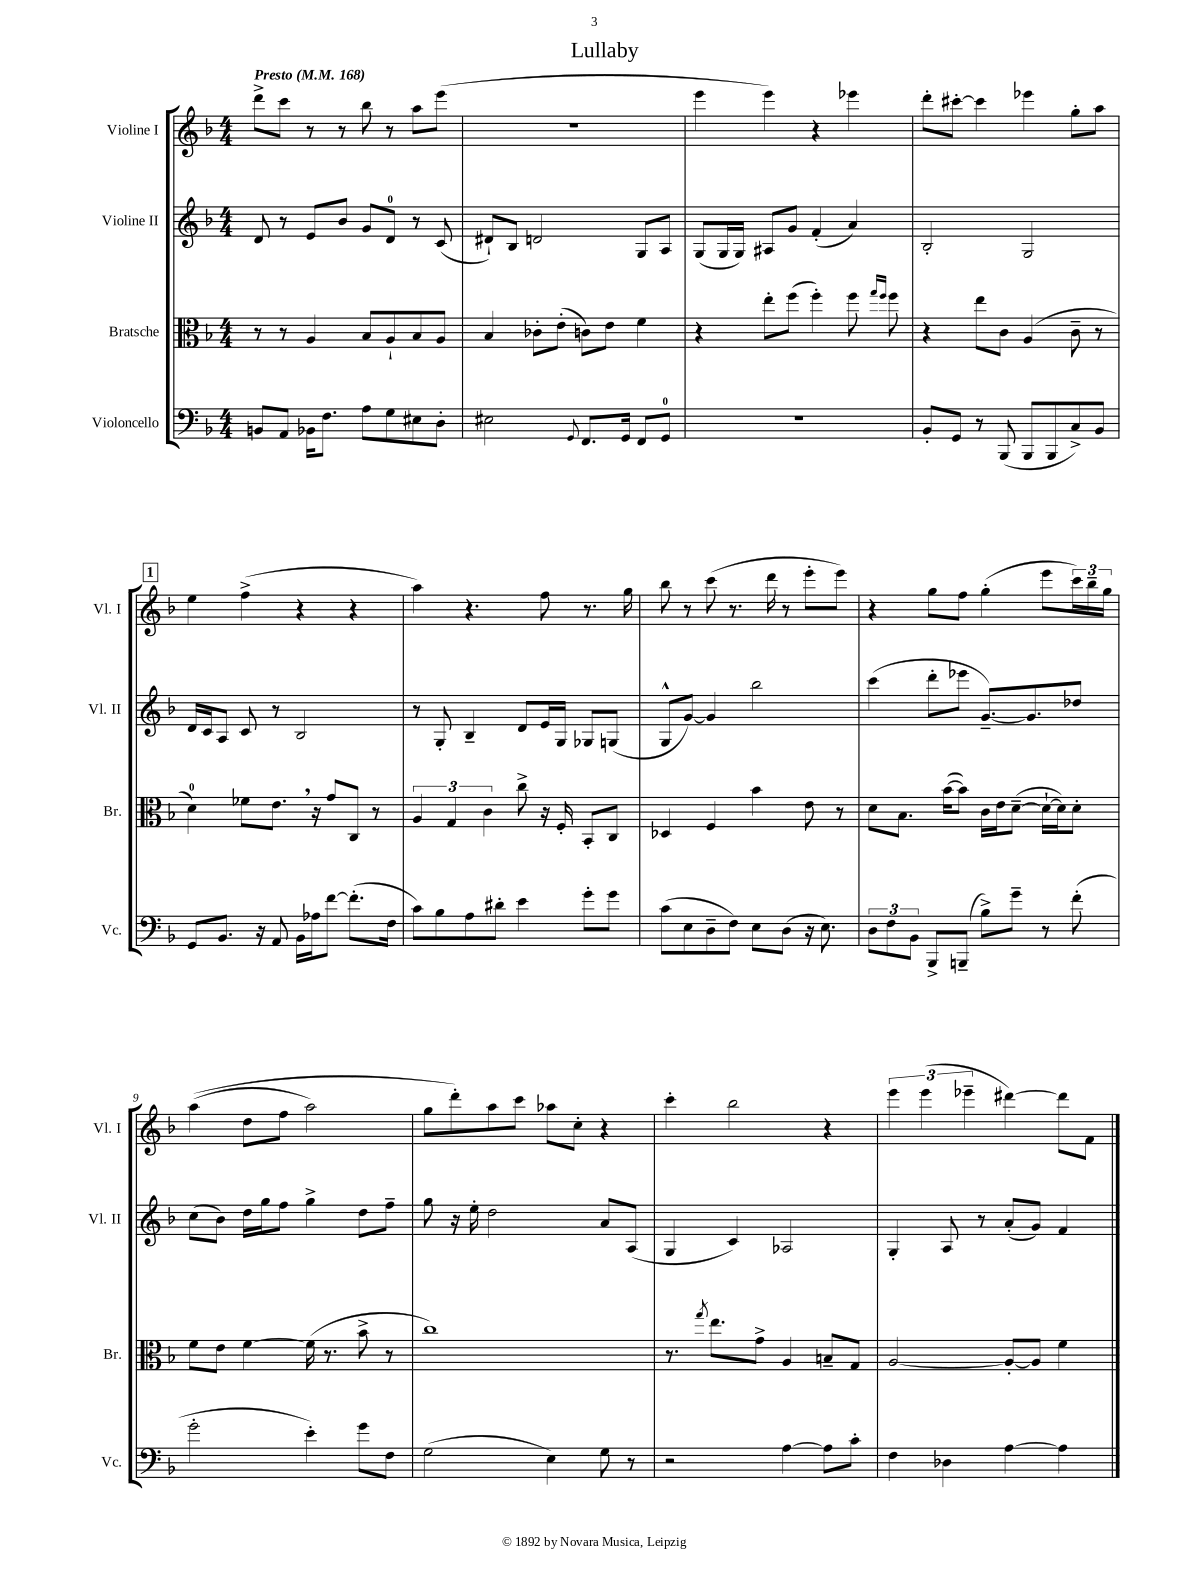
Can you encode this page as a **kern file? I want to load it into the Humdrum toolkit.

**kern	**kern	**kern	**kern
*staff4	*staff3	*staff2	*staff1
*clefF4	*clefC3	*clefG2	*clefG2
*k[b-]	*k[b-]	*k[b-]	*k[b-]
*M4/4	*M4/4	*M4/4	*M4/4
*MM168	*MM168	*MM168	*MM168
8BB/L	8r	8d/	8ddd^\L
8AA/J	8r	8r	8ccc\J
16BB-\LK	4A/	8e/L	8r
8.F\J	.	.	.
.	.	8b-/J	8r
8A\L	8B-/L	8g/L	8bb-\
8G\	8A`/	8d/J	8r
8E#\	8B-/	8r	8aa\L
8D'\J	8A/J	(8c/	(8eee\J
=	=	=	=
2E#\	4B-/	8d#`/L)	1r
.	.	8B-/J	.
.	8c-'\L	2d/	.
.	(8e'\J	.	.
8qqGG/	.	.	.
8.FF/L	8c\L)	.	.
.	8e\J	.	.
16GG/Jk	.	.	.
8FF/L	4f\	8G/L	.
8GG/J	.	8A/J	.
=	=	=	=
1r	4r	(8G/L	4eee\
.	.	16G/L	.
.	.	16G/JJ)	.
.	8ee'\L	8A#/L	4eee\)
.	(8ff\J	8g/J	.
.	4ff'\)	(4f'/	4r
.	8ff\	4a/)	4eee-\
.	16qqgg/LL	.	.
.	16qqff/JJ	.	.
.	8ff\	.	.
=	=	=	=
8BB-'/L	4r	2B-'/	8ddd'\L
8GG/J	.	.	[8ccc#'\J
8r	8ee\L	.	4ccc#\]
(8BBB-/	8c\J	.	.
8BBB-/L	(4A/	2G/	4eee-\
8BBB-/	.	.	.
8C^/)	8c~\	.	8gg'\L
8BB-/J	8r	.	8aa\J
=	=	=	=
8GG/L	4d\)	16d/LL	4ee\
.	.	16c/J	.
8.BB-/J	.	8A/J	.
.	8f-\L	8c/	(4ff^\
16r	.	.	.
8AA/	8.e\J	8r	.
16BB-\LL	.	2B-/	4r
16A-\J	16r	.	.
[8f\J	8g/L	.	.
(8.f'\]L	8C/J	.	4r
.	8r	.	.
16F\Jk	.	.	.
=	=	=	=
8c\L)	6A/	8r	4aa\)
8B-\	.	8G'/	.
.	6G/	.	.
8A\	.	4B-~/	4.r
.	6c\	.	.
8d#'\J	.	.	.
4e\	8cc^\	8d/L	.
.	16r	16e/L	8ff\
.	16F'/	16G/JJ	.
8g'\L	8BB-'/L	8G-/L	8.r
8g\J	8C/J	(8G/J	.
.	.	.	16gg\
=	=	=	=
(8c\L	4D-/	8G^^/L	8bb-\
8E\	.	[8g/J)	8r
8D~\	4F/	4g/]	(8ccc\
8F\J)	.	.	8.r
8E\L	4b-\	2bb-\	.
.	.	.	16ddd\
(8D\J	.	.	8r
16r	8e\	.	8eee'\L
8.E\)	.	.	.
.	8r	.	8eee\J)
=	=	=	=
12D\L	8d\L	(4ccc\	4r
12F\	.	.	.
.	8.B-\J	.	.
12BB-\J	.	.	.
8BBB-^/L	.	8ddd'\L	8gg\L
.	([16b-\LK	.	.
(8BBB~/J	8b-\]J)	8eee-\J	8ff\J
8B-^\L)	16c\LL	[8.g~/L)	(4gg'\
.	16e\J	.	.
8g~\J	([8d~\J	.	.
.	.	8.g/]	.
8r	16d`\_LL	.	8eee\L
.	16d\]J)	.	.
(8f'\	8d'\J	8dd-/J	24ccc\L)
.	.	.	24bb-~\
.	.	.	24gg\JJ
=	=	=	=
2g'\	8f\L	(8cc\L	&((4aa\
.	8e\J	8b-\J)	.
.	[4f\	16dd\LL	8dd\L
.	.	16gg\J	.
.	.	8ff\J	8ff\J
4e'\)	(16f\]	4gg^\	2aa\)
.	8.r	.	.
8g\L	8b-^\	8dd\L	.
8F\J	8r	8ff~\J	.
=	=	=	=
(2G\	1cc)	8gg\	8gg\L
.	.	16r	8ddd'\&)
.	.	16ee'\	.
.	.	2dd\	8aa\
.	.	.	8ccc\J
4E\)	.	.	8aa-\L
.	.	.	8cc'\J
8G\	.	8a/L	4r
8r	.	(8A/J	.
=	=	=	=
2r	8.r	4G/	4ccc'\
.	8qgg/	.	.
.	8.ee\L	.	.
.	.	4c/)	2bb-\
.	8g^\J	.	.
[4A\	4A/	2A-/	.
8A\]L	8B~/L	.	4r
8c'\J	8G/J	.	.
=	=	=	=
4F\	[2A/	4G'/	6eee\
.	.	.	(6eee\
4D-\	.	8A/	.
.	.	.	6eee-~\
.	.	8r	.
[4A\	8A'/_L	(8a'/L	[4ddd#\)
.	8A/]J	8g/J)	.
4A\]	4f\	4f/	8ddd#\]L
.	.	.	8f\J
==	==	==	==
*-	*-	*-	*-
